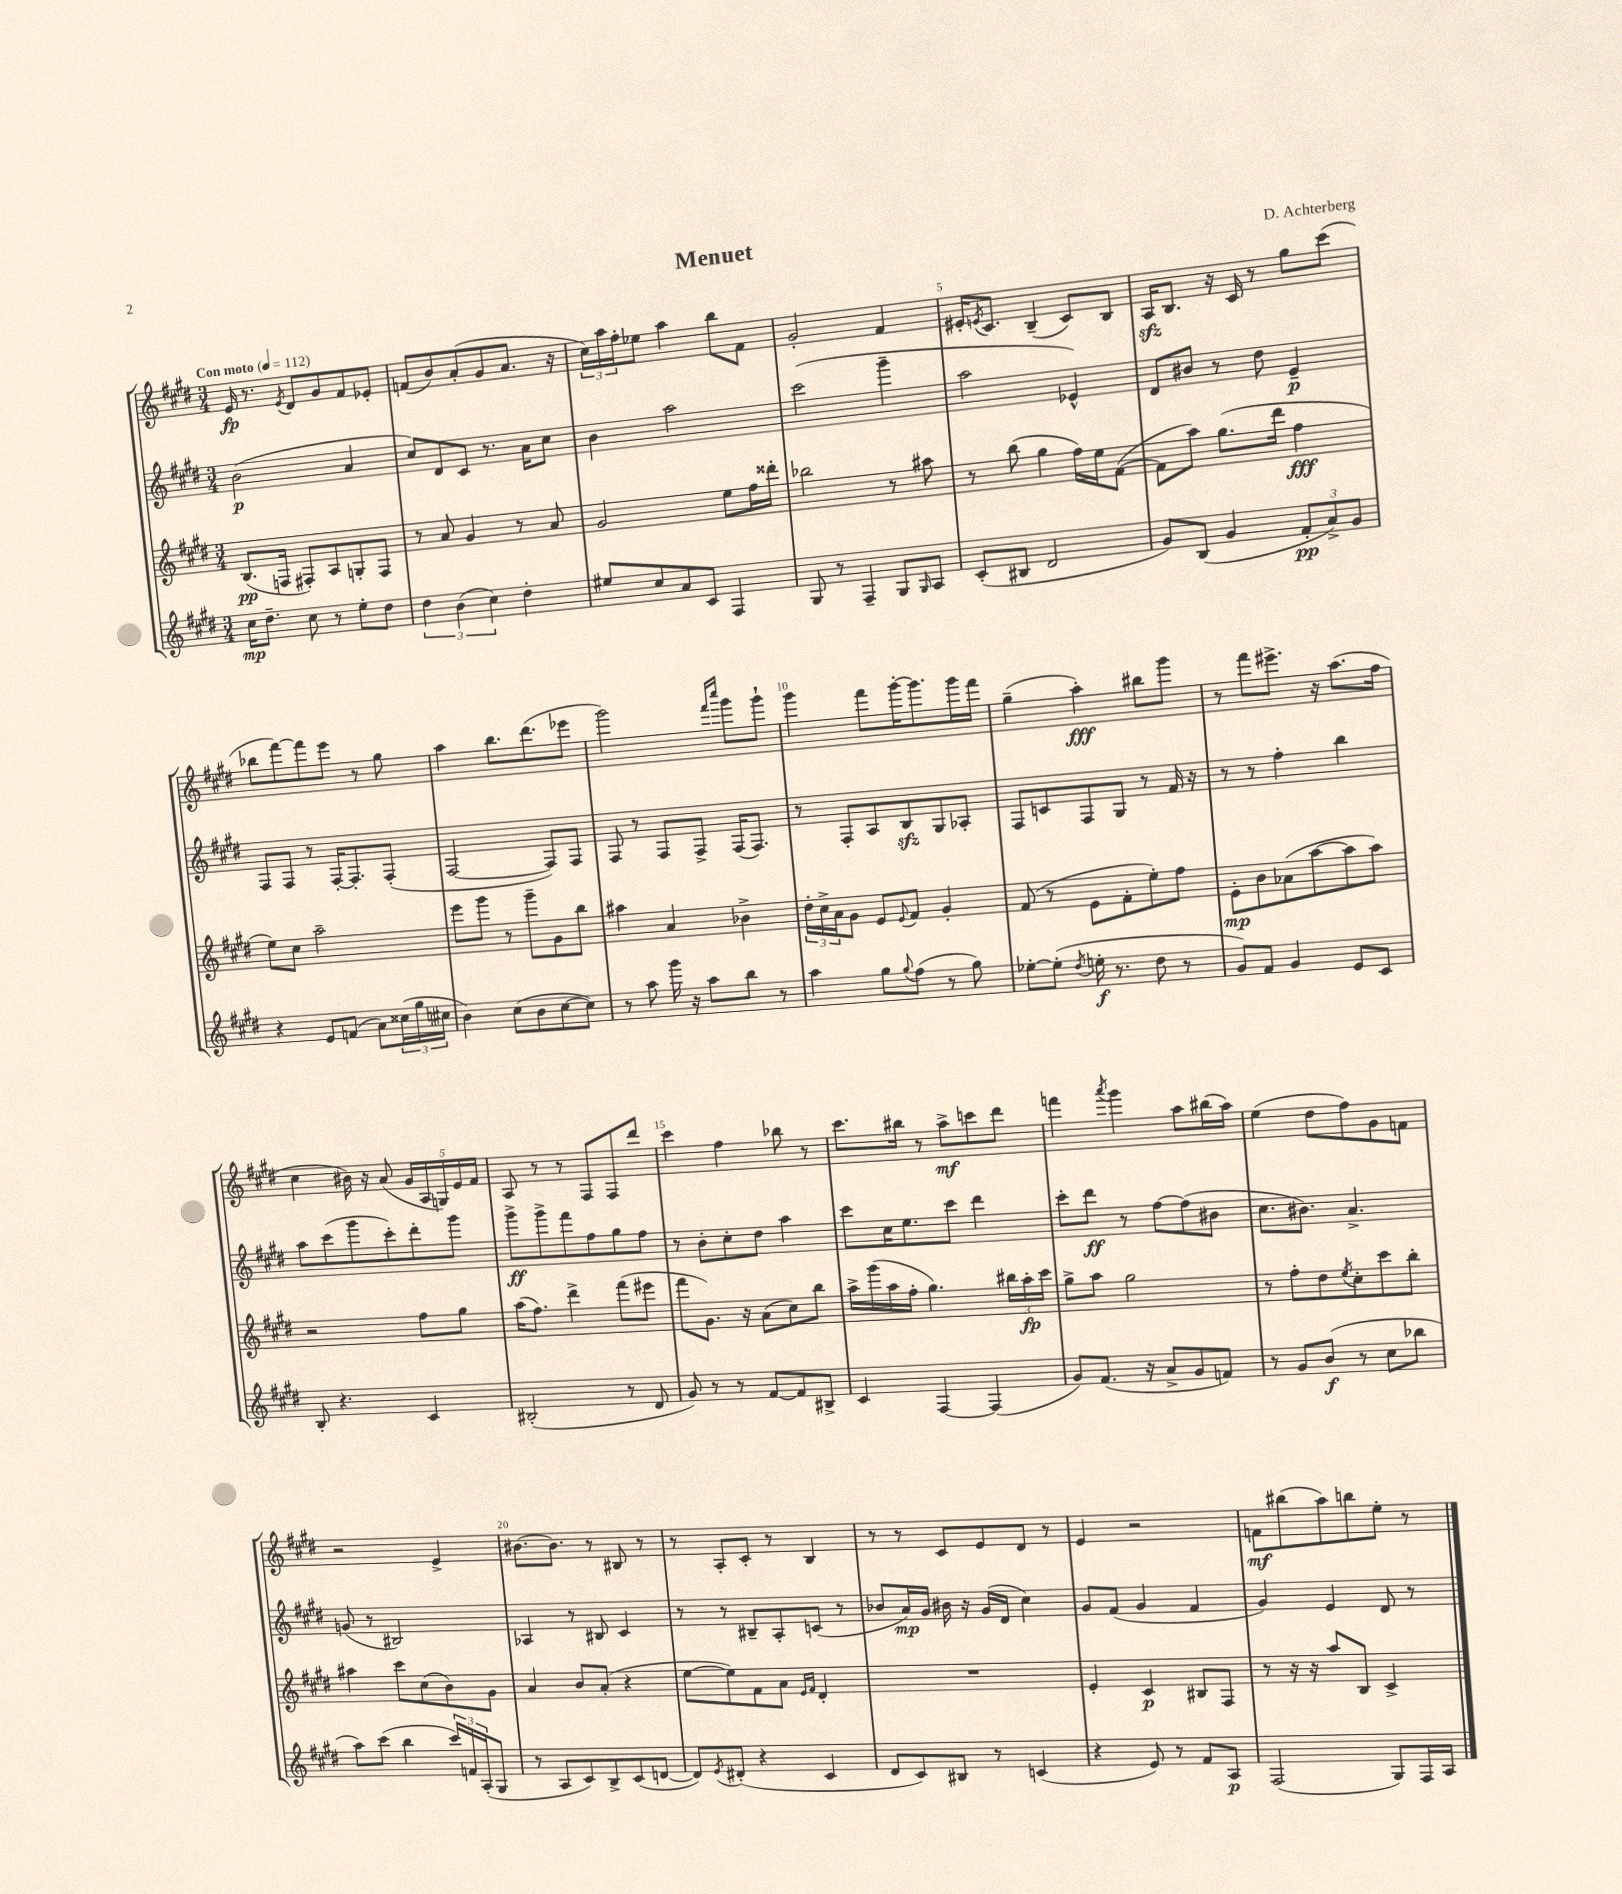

**kern	**dynam	**kern	**dynam	**kern	**dynam	**kern	**dynam
*part4	*part4	*part3	*part3	*part2	*part2	*part1	*part1
*staff4	*staff4	*staff3	*staff3	*staff2	*staff2	*staff1	*staff1
*clefG2	*	*clefG2	*	*clefG2	*	*clefG2	*
*k[f#c#g#d#]	*	*k[f#c#g#d#]	*	*k[f#c#g#d#]	*	*k[f#c#g#d#]	*
*M3/4	*	*M3/4	*	*M3/4	*	*M3/4	*
*MM112	*	*MM112	*	*MM112	*	*MM112	*
=1	=1	=1	=1	=1	=1	=1	=1
!	!	!	!	!	!	!LO:TX:a:B:t=Con moto	!
16cc#\KL	mp	(8.B/L	pp	(2b\	p	16e/	fp
8.dd#~\J	.	.	.	.	.	8.r	.
.	.	16Fn/Jk	.	.	.	.	.
.	.	.	.	.	.	8qe/	.
8cc#\	.	8F#X'/L)	.	.	.	8d#/L	.
8r	.	8A/	.	.	.	8g#/	.
8ee'\L	.	8Gn'/	.	4a/	.	8f#/	.
8dd#\J	.	8F#/J	.	.	.	8e-X'/J	.
=2	=2	=2	=2	=2	=2	=2	=2
6dd#\	.	8r	.	8cc#/L)	.	(8fn/L	.
.	.	8a/	.	8d#/	.	8b/)	.
(6b\	.	.	.	.	.	.	.
.	.	4g#/	.	8c#/J	.	(8a'/	.
6cc#\)	.	.	.	.	.	.	.
.	.	.	.	8.r	.	8g#/	.
4dd#'\	.	8r	.	.	.	8.a/J	.
.	.	.	.	16a\KL	.	.	.
.	.	8a/	.	8cc#\J	.	.	.
.	.	.	.	.	.	16r	.
=3	=3	=3	=3	=3	=3	=3	=3
8ee#X/L	.	2g#/	.	4b\	.	24cc#\LL)	.
.	.	.	.	.	.	24aa\	.
.	.	.	.	.	.	24ff#'\J	.
8cc#/	.	.	.	.	.	8ee-X\J	.
8a/	.	.	.	2aa\	.	4aa\	.
8c#/J	.	.	.	.	.	.	.
4F#/	.	8ee\L	.	.	.	8bb\L	.
.	.	16ff#\L	.	.	.	8f#\J	.
.	.	16ddd##X'\JJ	.	.	.	.	.
=4	=4	=4	=4	=4	=4	=4	=4
8G#/	.	2bb-X\	.	(2ccc#\	.	2g#'/	.
8r	.	.	.	.	.	.	.
4F#~/	.	.	.	.	.	.	.
8G#/L	.	8r	.	4ggg#~\	.	4f#/	.
16qqG#/	.	.	.	.	.	.	.
8A/J	.	8aa#X\	.	.	.	.	.
=5	=5	=5	=5	=5	=5	=5	=5
(8c#'/L	.	8r	.	2aa\	.	16e#X'/KL	.
.	.	.	.	.	.	8qen/	.
.	.	.	.	.	.	8.c#/J	.
8B#X/J	.	(8bb\	.	.	.	.	.
2d#/	.	4gg#\	.	.	.	(4B~/	.
.	.	16ff#\LL)	.	4e-X^^/)	.	8c#/L)	.
.	.	16ee\J	.	.	.	.	.
.	.	([8f#\J	.	.	.	8B/J	.
=6	=6	=6	=6	=6	=6	=6	=6
8g#/L)	.	8f#\L]	.	8d#/L	.	16Azz/KL	.
.	.	.	.	.	.	8.B/J	.
(8B/J	.	8aa\J)	.	8b#X/J	.	.	.
4g#/	.	(8.gg#\L	.	8r	.	16r	.
.	.	.	.	.	.	16c#/	.
.	.	.	.	8dd#\	.	8r	.
.	.	16ddd#\Jk	.	.	.	.	.
12f#'/L	pp	4ff#\	fff	4e~/	p	8gg#\L	.
12a^/)	.	.	.	.	.	.	.
.	.	.	.	.	.	(8ccc#\J	.
12g#/J	.	.	.	.	.	.	.
!!LO:LB:g=z
=7	=7	=7	=7	=7	=7	=7	=7
4r	.	8ee\L)	.	8F#/L	.	8bb-X\L	.
.	.	8cc#\J	.	8F#/J	.	[8fff#\)	.
8e/L	.	2aa~\	.	8r	.	8fff#\]	.
(8fn/J	.	.	.	[16F#'/KL	.	8eee\J	.
.	.	.	.	8.F#'/]	.	.	.
8a\L)	.	.	.	.	.	8r	.
(24cc##X\L	.	.	.	(8F#'/J	.	8gg#\	.
24gg#\	.	.	.	.	.	.	.
24cc#X\JJ	.	.	.	.	.	.	.
=8	=8	=8	=8	=8	=8	=8	=8
4b\)	.	8eee\L	.	[2F#/	.	4aa\	.
.	.	8ggg#\J	.	.	.	.	.
(8cc#\L	.	8r	.	.	.	8.bb\L	.
8b\	.	8ggg#~\L	.	.	.	.	.
.	.	.	.	.	.	(8.ddd#\	.
[8cc#\	.	8g#\	.	8F#/L])	.	.	.
8cc#\J])	.	8bb\J	.	8F#/J	.	8eee-X\J	.
=9	=9	=9	=9	=9	=9	=9	=9
8r	.	4aa#X\	.	8F#/	.	2ggg#\)	.
8aa\	.	.	.	8r	.	.	.
16ggg#\	.	4a/	.	8F#/L	.	.	.
16r	.	.	.	.	.	.	.
8aa\L	.	.	.	8F#^/J	.	.	.
.	.	.	.	.	.	16qqfff#/LL	.
.	.	.	.	.	.	16qqcccc#/JJ	.
8bb\J	.	4b-X^\	.	(16F#/KL	.	8ggg#\L	.
.	.	.	.	8.F#/J)	.	.	.
8r	.	.	.	.	.	8ggg#`\J	.
=10	=10	=10	=10	=10	=10	=10	=10
4aa\	.	24dd#'\LL	.	8r	.	4ggg#\	.
.	.	24cc#^\	.	.	.	.	.
.	.	24a\J	.	.	.	.	.
.	.	8g#\J	.	8F#'/L	.	.	.
8gg#\L	.	8e/L	.	8A/	.	8fff#\L	.
8qqgg#/	.	8qqe/	.	.	.	.	.
(8ff#\J	.	8f#/J	.	8Bzz/	.	[16ggg#'\K	.
.	.	.	.	.	.	8.ggg#\]	.
8r	.	4g#'/	.	8G#/	.	.	.
8gg#\)	.	.	.	8A-X'/J	.	16ggg#\L	.
.	.	.	.	.	.	16fff#\JJ	.
=11	=11	=11	=11	=11	=11	=11	=11
[8ee-X'\L	.	(8f#/	.	8F#/L	.	(4gg#~\	.
(8ee-'\J]	.	8r	.	8cn/	.	.	.
8qdd#/	.	.	.	.	.	.	.
16een'\	f	8e\L	.	8F#/	.	4aa'\)	fff
8.r	.	.	.	.	.	.	.
.	.	8f#'\	.	8G#/J	.	.	.
8dd#\	.	8ee'\)	.	8r	.	8bb#X\L	.
8r	.	8ff#\J	.	16f#/	.	8ggg#\J	.
.	.	.	.	16r	.	.	.
=12	=12	=12	=12	=12	=12	=12	=12
8g#/L)	.	8e'\L	mp	8r	.	8r	.
8f#/J	.	8b\	.	8r	.	8fff#\L	.
4g#/	.	(8a-X\	.	4ff#'\	.	8.eee#X^\J	.
.	.	[8aa\	.	.	.	.	.
.	.	.	.	.	.	16r	.
8e/L	.	8aa\]	.	4bb\	.	(8.aa\L	.
8c#/J	.	8aa\J)	.	.	.	.	.
.	.	.	.	.	.	16ff#\Jk	.
!!LO:LB:g=z
=13	=13	=13	=13	=13	=13	=13	=13
8B'/	.	2r	.	8aa\L	.	4cc#\	.
4.r	.	.	.	(8ccc#\	.	.	.
.	.	.	.	8ggg#\	.	16b#X\)	.
.	.	.	.	.	.	16r	.
.	.	.	.	8ccc#'\)	.	(8a/	.
4c#/	.	8ff#\L	.	8ddd#'\	.	20g#/LL	.
.	.	.	.	.	.	20A/	.
.	.	.	.	.	.	20Gn/)	.
.	.	8gg#\J	.	8ggg#\J	.	.	.
.	.	.	.	.	.	20e/	.
.	.	.	.	.	.	20f#/JJ	.
=14	=14	=14	=14	=14	=14	=14	=14
(2B#X'/	.	(16aa\KL	.	8ggg#^\L	ff	8A/	.
.	.	8.ff#\J)	.	.	.	.	.
.	.	.	.	8ggg#^\	.	8r	.
.	.	4ddd#^\	.	8fff#\	.	8r	.
.	.	.	.	8ff#\	.	8F#/L	.
8r	.	(8fff#\L	.	8gg#\	.	8F#/	.
8d#/	.	8eee#X\J	.	8ff#\J	.	8ddd#/J	.
=15	=15	=15	=15	=15	=15	=15	=15
8g#/)	.	8fff#\L	.	8r	.	4ccc#\	.
8r	.	8.g#\J)	.	8b'\L	.	.	.
8r	.	.	.	8cc#'\	.	4ff#\	.
.	.	16r	.	.	.	.	.
[8f#/L	.	(8a\L	.	8dd#\J	.	.	.
8f#/]	.	8cc#\)	.	4aa\	.	8bb-X\	.
8B#X^/J	.	8bb\J	.	.	.	8r	.
=16	=16	=16	=16	=16	=16	=16	=16
4c#/	.	16aa^\LL	.	8ccc#\L	.	8.ccc#\L	.
.	.	(16ggg#\	.	.	.	.	.
.	.	16aa\	.	16cc#\K	.	.	.
.	.	16ff#'\JJ	.	8.ee\	.	16bb#X\Jk	.
[4F#/	.	4.gg#\)	.	.	.	8r	.
.	.	.	.	8ccc#\J	.	8aa^\L	mf
(4F#/]	.	.	.	4ddd#\	.	8cccn\	.
.	.	24bb#X\LL	.	.	.	8ddd#\J	.
.	.	24aa'\	fp	.	.	.	.
.	.	24ccc#\JJ	.	.	.	.	.
=17	=17	=17	=17	=17	=17	=17	=17
8g#/L)	.	8gg#^\L	.	8ccc#'\L	.	4fffn\	.
(8.f#/J	.	8aa\J	.	8ddd#\J	ff	.	.
.	.	.	.	.	.	8qaaa/	.
.	.	2gg#\	.	8r	.	4ggg#\	.
16r	.	.	.	.	.	.	.
8a^/L	.	.	.	[8ff#\L	.	.	.
8g#/	.	.	.	(8ff#\]	.	8aa\L	.
8fn/J)	.	.	.	8b#X\J	.	(16bb#X\L	.
.	.	.	.	.	.	16aa\JJ)	.
=18	=18	=18	=18	=18	=18	=18	=18
8r	.	8r	.	8.cc#\L	.	(4ee\	.
8g#/L	.	8ff#'\L	.	.	.	.	.
.	.	.	.	8.b#X\J)	.	.	.
(8b/J	f	8dd#\	.	.	.	8dd#\L	.
.	.	8qee/	.	.	.	.	.
8r	.	8cc#'\	.	4.a^/	.	8ff#\)	.
8cc#\L	.	8ccc#\	.	.	.	8g#\	.
8bb-X\J	.	8bb'\J	.	.	.	8fn\J	.
!!LO:LB:g=z
=19	=19	=19	=19	=19	=19	=19	=19
8aa\L)	.	4aa#X\	.	(8gn/	.	2r	.
(8ccc#\J	.	.	.	8r	.	.	.
4bb\	.	8ccc#\L	.	2B#X/)	.	.	.
.	.	(8cc#\	.	.	.	.	.
24ccc#/LL)	.	8b\)	.	.	.	4e^/	.
24fn/	.	.	.	.	.	.	.
(24A'/J	.	.	.	.	.	.	.
8G#/J	.	8g#\J	.	.	.	.	.
=20	=20	=20	=20	=20	=20	=20	=20
8r	.	4a/	.	4A-X/	.	[8.b#X\L	.
8A/L	.	.	.	.	.	.	.
.	.	.	.	.	.	8.b#\J]	.
8c#/)	.	8b/L	.	8r	.	.	.
8B^/	.	(8a'/J	.	8B#X/	.	8r	.
(8c#/	.	4r	.	4c#/	.	8B#X/	.
[8dn/J	.	.	.	.	.	8r	.
=21	=21	=21	=21	=21	=21	=21	=21
8d/L])	.	[8ee\L	.	8r	.	8r	.
8qe/	.	.	.	.	.	.	.
(8d#X'/J	.	8ee\])	.	8r	.	8A'/L	.
4r	.	8f#\	.	8B#X~/L	.	8c#'/J	.
.	.	8a\J	.	8A'/	.	8r	.
.	.	16qqe/LL	.	.	.	.	.
.	.	16qqf#/JJ	.	.	.	.	.
4c#/	.	4d#'/	.	(8cn/J	.	4B/	.
.	.	.	.	8r	.	.	.
=22	=22	=22	=22	=22	=22	=22	=22
8d#/L	.	2.r	.	8b-X/L	.	8r	.
8c#/)	.	.	.	16a/L)	mp	8r	.
.	.	.	.	16g#/JJ	.	.	.
8B#X/J	.	.	.	16b#X\	.	8c#/L	.
.	.	.	.	16r	.	.	.
8r	.	.	.	(16g#/LL	.	8e/	.
.	.	.	.	16d#/JJ	.	.	.
(4cn/	.	.	.	4cc#\)	.	8d#/J	.
.	.	.	.	.	.	8r	.
=23	=23	=23	=23	=23	=23	=23	=23
4r	.	4e'/	.	8g#/L	.	4e/	.
.	.	.	.	(8f#/J	.	.	.
8e/)	.	4c#/	p	4g#/	.	2r	.
8r	.	.	.	.	.	.	.
8f#/L	.	8B#X/L	.	4f#/	.	.	.
8A/J	p	8F#/J	.	.	.	.	.
=24	=24	=24	=24	=24	=24	=24	=24
(2F#/	.	8r	.	4g#/)	.	8fn\L	mf
.	.	16r	.	.	.	(8bb#X\	.
.	.	16r	.	.	.	.	.
.	.	8aa/L	.	4e/	.	8aa\)	.
.	.	8B/J	.	.	.	8bbn\	.
8G#/L)	.	4c#^/	.	8d#/	.	8ee'\J	.
16F#/L	.	.	.	8r	.	8r	.
16A/JJ	.	.	.	.	.	.	.
==	==	==	==	==	==	==	==
*-	*-	*-	*-	*-	*-	*-	*-
